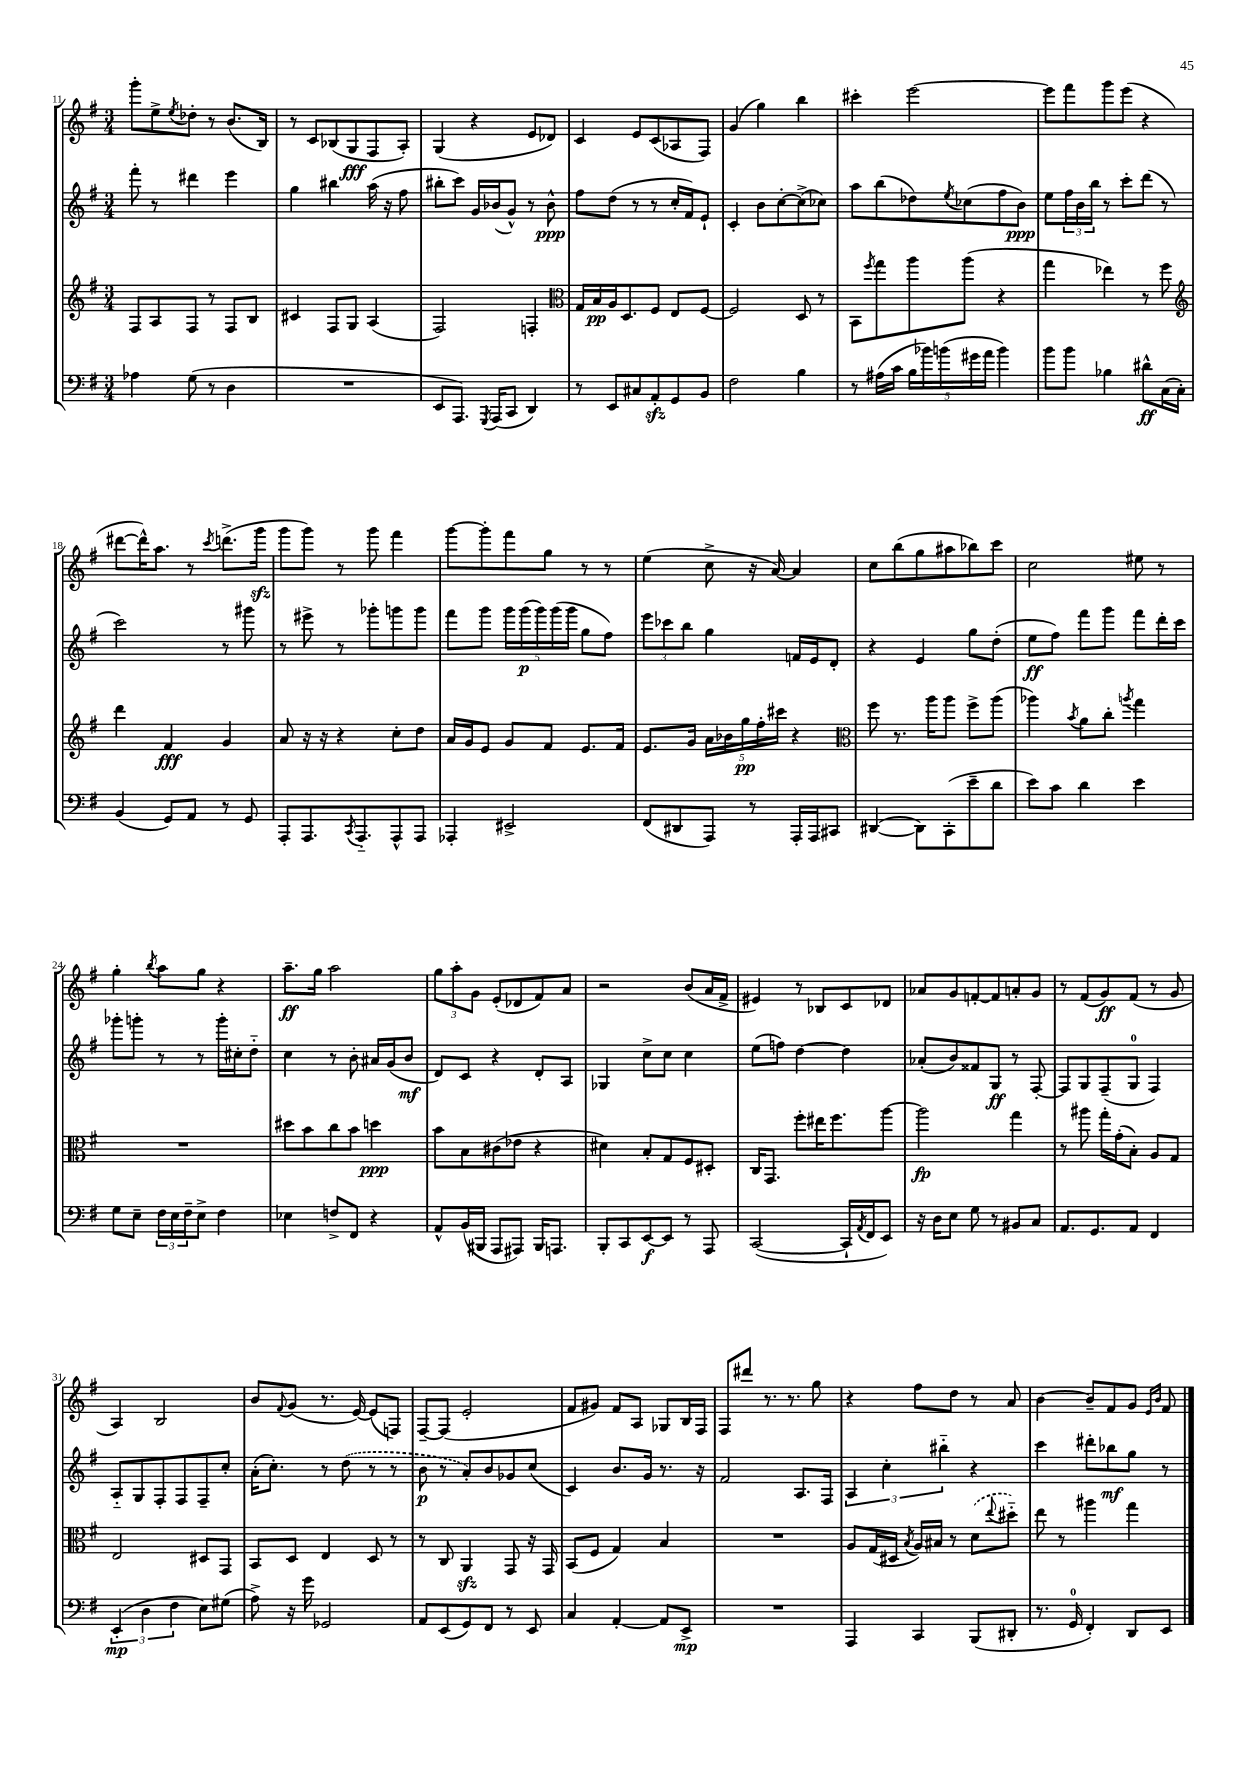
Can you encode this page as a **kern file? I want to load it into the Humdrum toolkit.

**kern	**kern	**kern	**kern
*staff4	*staff3	*staff2	*staff1
*clefF4	*clefG2	*clefG2	*clefG2
*k[f#]	*k[f#]	*k[f#]	*k[f#]
*M3/4	*M3/4	*M3/4	*M3/4
4A-	8F#	8fff#'	8ggg'
.	8A	8r	8ee^
.	.	.	8qee
(8G	8F#	4ddd#	8dd-'
8r	8r	.	8r
4D	8F#	4eee	(8.b
.	8B	.	.
.	.	.	16B)
=	=	=	=
2.r	4c#	4gg	8r
.	.	.	8c
.	8F#	4bb#	(8B-
.	8G	.	8G
.	(4A	(16aa	8F#
.	.	16r	.
.	.	8ff#	8A')
=	=	=	=
8EE	2F#)	8bb#'	(4G
8.AAA)	.	8ccc)	.
.	.	16g	4r
8qGGG	.	.	.
(16AAA	.	(16b-	.
8CC	.	8g^^)	.
4DD)	4F'	8r	8e
.	.	8b-^^	8d-)
=	=	=	=
*	*clefC3	*	*
8r	16G	8ff#	4c
.	16B	.	.
8EE	16A	(8dd	.
.	8.D	.	.
8C#	.	8r	8e
8AA'	8F#	8r	(8c
8GG	8E	16cc'	8A-
.	.	16f#)	.
8BB	[8F#	8e`	8F#)
=	=	=	=
2F#	2F#]	4c'	(4g
.	.	8b	4gg)
.	.	[8cc'	.
4B	8D	(8cc^]	4bb
.	8r	8cc-)	.
=	=	=	=
8r	8BB	8aa	4ccc#'
.	8qff#	.	.
(16A#	8gg	(8bb	.
16c	.	.	.
20B	8aa	8dd-)	[2eee
20b-)	.	.	.
(20b	.	.	.
.	.	8qee	.
.	(8aa	(8cc-	.
20g#	.	.	.
20a	.	.	.
4b)	4r	8ff#	.
.	.	8b)	.
=	=	=	=
8b	4gg	8ee	8eee]
8b	.	24ff#	8fff#
.	.	24b	.
.	.	24bb	.
4B-	4ee-)	8r	8ggg
.	.	8ccc'	(8eee
8d#^^	8r	(8ddd	4r
(16C	8ff#	8r	.
16C')	.	.	.
=	=	=	=
*	*clefG2	*	*
(4BB	4ddd	2ccc)	[8ddd#
.	.	.	16ddd#^^])
.	.	.	8.aa
8GG)	4f#	.	.
8AA	.	.	8r
.	.	.	8qccc
8r	4g	8r	(8.ddd^
8GG	.	8ggg#	.
.	.	.	16ggg
=	=	=	=
8AAA'	8a	8r	8ggg
8.AAA	16r	8eee#^	8ggg)
.	16r	.	.
.	4r	8r	8r
8qCC	.	.	.
8.AAA'~	.	.	.
.	.	8ggg-'	8ggg
8AAA^^	8cc'	8ggg	4fff#
8AAA	8dd	8ggg	.
=	=	=	=
4AAA-'	16a	8fff#	[8ggg
.	16g	.	.
.	8e	8ggg	8ggg']
2EE#^	8g	20ggg	8fff#
.	.	(20ggg	.
.	.	20ggg)	.
.	8f#	.	8gg
.	.	(20ggg	.
.	.	20ggg	.
.	8.e	8gg	8r
.	.	8ff#)	8r
.	16f#	.	.
=	=	=	=
(8FF#	8.e	12eee	(4ee
.	.	12ccc-	.
8DD#	.	.	.
.	.	12bb	.
.	16g	.	.
8AAA)	20a	4gg	8cc^
.	20b-	.	.
.	20gg	.	.
8r	.	.	16r
.	20ff#'	.	.
.	.	.	[16a)
.	20ccc#	.	.
16AAA'	4r	16f	4a]
16AAA	.	16e	.
8CC#	.	8d'	.
=	=	=	=
*	*clefC3	*	*
([4DD#	8ff#	4r	8cc
.	8.r	.	(8bb
8DD#])	.	4e	8gg
.	16aa	.	.
(8CC'	8aa	.	8aa#
8e~	8ff#^	8gg	8bb-)
8d	(8aa	(8dd'	8ccc
=	=	=	=
8e)	4aa-)	8ee	2cc
8c	.	8ff#)	.
.	8qb	.	.
4d	8a	8fff#	.
.	8cc'	8ggg	.
.	8qaa	.	.
4e	4gg	8fff#	8ee#
.	.	16ddd'	8r
.	.	16ccc	.
=	=	=	=
8G	2.r	8ggg-'	4gg'
8E~	.	8ggg'	.
.	.	.	8qbb
24F#	.	8r	8aa
24E	.	.	.
24F#~	.	.	.
8E^	.	8r	8gg
4F#	.	16ggg'	4r
.	.	16cc#'	.
.	.	8dd'~	.
=	=	=	=
4E-	8dd#	4cc	8.aa~
.	8b	.	.
.	.	.	16gg
8F^	8cc	8r	2aa
8FF#	8b	8b'	.
4r	4dd	16a#	.
.	.	(16g	.
.	.	8b	.
=	=	=	=
8AA^^	8b	8d)	12gg
.	.	.	12aa'
(16BB	8B	8c	.
.	.	.	12g
16BBB#	.	.	.
8AAA	(8c#	4r	(8e'
8AAA#)	8e-	.	8d-
16BBB#	4r	8d'	8f#)
8.AAA	.	.	.
.	.	8A	8a
=	=	=	=
8BBB'	4d#)	4G-	2r
8CC	.	.	.
[8EE	8B'	8cc^	.
8EE]	8G	8cc	.
8r	8F#	4cc	(8b
8AAA	8D#'	.	16a
.	.	.	16f#^
=	=	=	=
([2CC	16C	(8ee	4e#)
.	8.GG	.	.
.	.	8ff)	.
.	8ff#'	[4dd	8r
.	16ee#	.	8B-
.	8.ff#	.	.
16CC`]	.	4dd]	8c
8qAA	.	.	.
16FF#	.	.	.
8EE)	[8aa	.	8d-
=	=	=	=
16r	2aa]	(8a-'	8a-
16D	.	.	.
8E	.	8b)	8g
8G	.	8f##	[8f'
8r	.	8G	8f]
8BB#	4gg	8r	8a'
8C	.	[8F#'	8g
=	=	=	=
8.AA	8r	8F#]	8r
.	8aa#	8G	(8f#
8.GG	.	.	.
.	16gg'	(8F#~	8g)
.	(16g'	.	.
8AA	8B')	8G	(8f#
4FF#	8A	4F#)	8r
.	8G	.	8g
=	=	=	=
(6EE'	2E	8A'~	4A)
.	.	8G	.
6D	.	.	.
.	.	8F#'	2B
6F#	.	.	.
.	.	8F#	.
8E)	8D#	8F#~	.
(8G#	8GG	8cc'	.
=	=	=	=
8A^)	8BB	(16a'	8b
.	.	8.cc')	.
.	.	.	8qqf#
16r	8D	.	(8g
16g	.	.	.
2GG-	4E	8r	8.r
.	.	(8dd	.
.	.	.	[16e)
.	8D	8r	(8e]
.	8r	8r	8F)
=	=	=	=
8AA	8r	8b	[8F#~
(8EE	8C	8r	(8F#]
8GG)	4AA	8a')	2e'
8FF#	.	8b	.
8r	8GG	8g-	.
8EE	16r	(8cc	.
.	16GG	.	.
=	=	=	=
4C	(8BB	4c)	8f#
.	8F#	.	8g#)
[4AA'	4G)	8.b	8f#
.	.	.	8A
.	.	16g	.
8AA]	4B	8.r	8G-
8EE^	.	.	16B
.	.	16r	16F#
=	=	=	=
2.r	2.r	2f#	8F#
.	.	.	8ddd#
.	.	.	8.r
.	.	.	8.r
.	.	8.A	.
.	.	.	8gg
.	.	16F#	.
=	=	=	=
4AAA	8A	6A	4r
.	(16G	.	.
.	.	6cc'	.
.	16D#	.	.
.	8qB	.	.
4CC	16A)	.	8ff#
.	16B#	.	.
.	.	6bb#'~	.
.	8r	.	8dd
(8BBB	(8d	4r	8r
.	8qqee	.	.
8DD#'	8dd#'~)	.	8a
=	=	=	=
8.r	8ee	4ccc	[4b
.	8r	.	.
16GG	.	.	.
4FF#')	4aa#	8ddd#'	8b~]
.	.	8bb-	8f#
8DD	4gg	8gg	8g
.	.	.	16qqe
.	.	.	16qqb
8EE	.	8r	8f#
==	==	==	==
*-	*-	*-	*-
